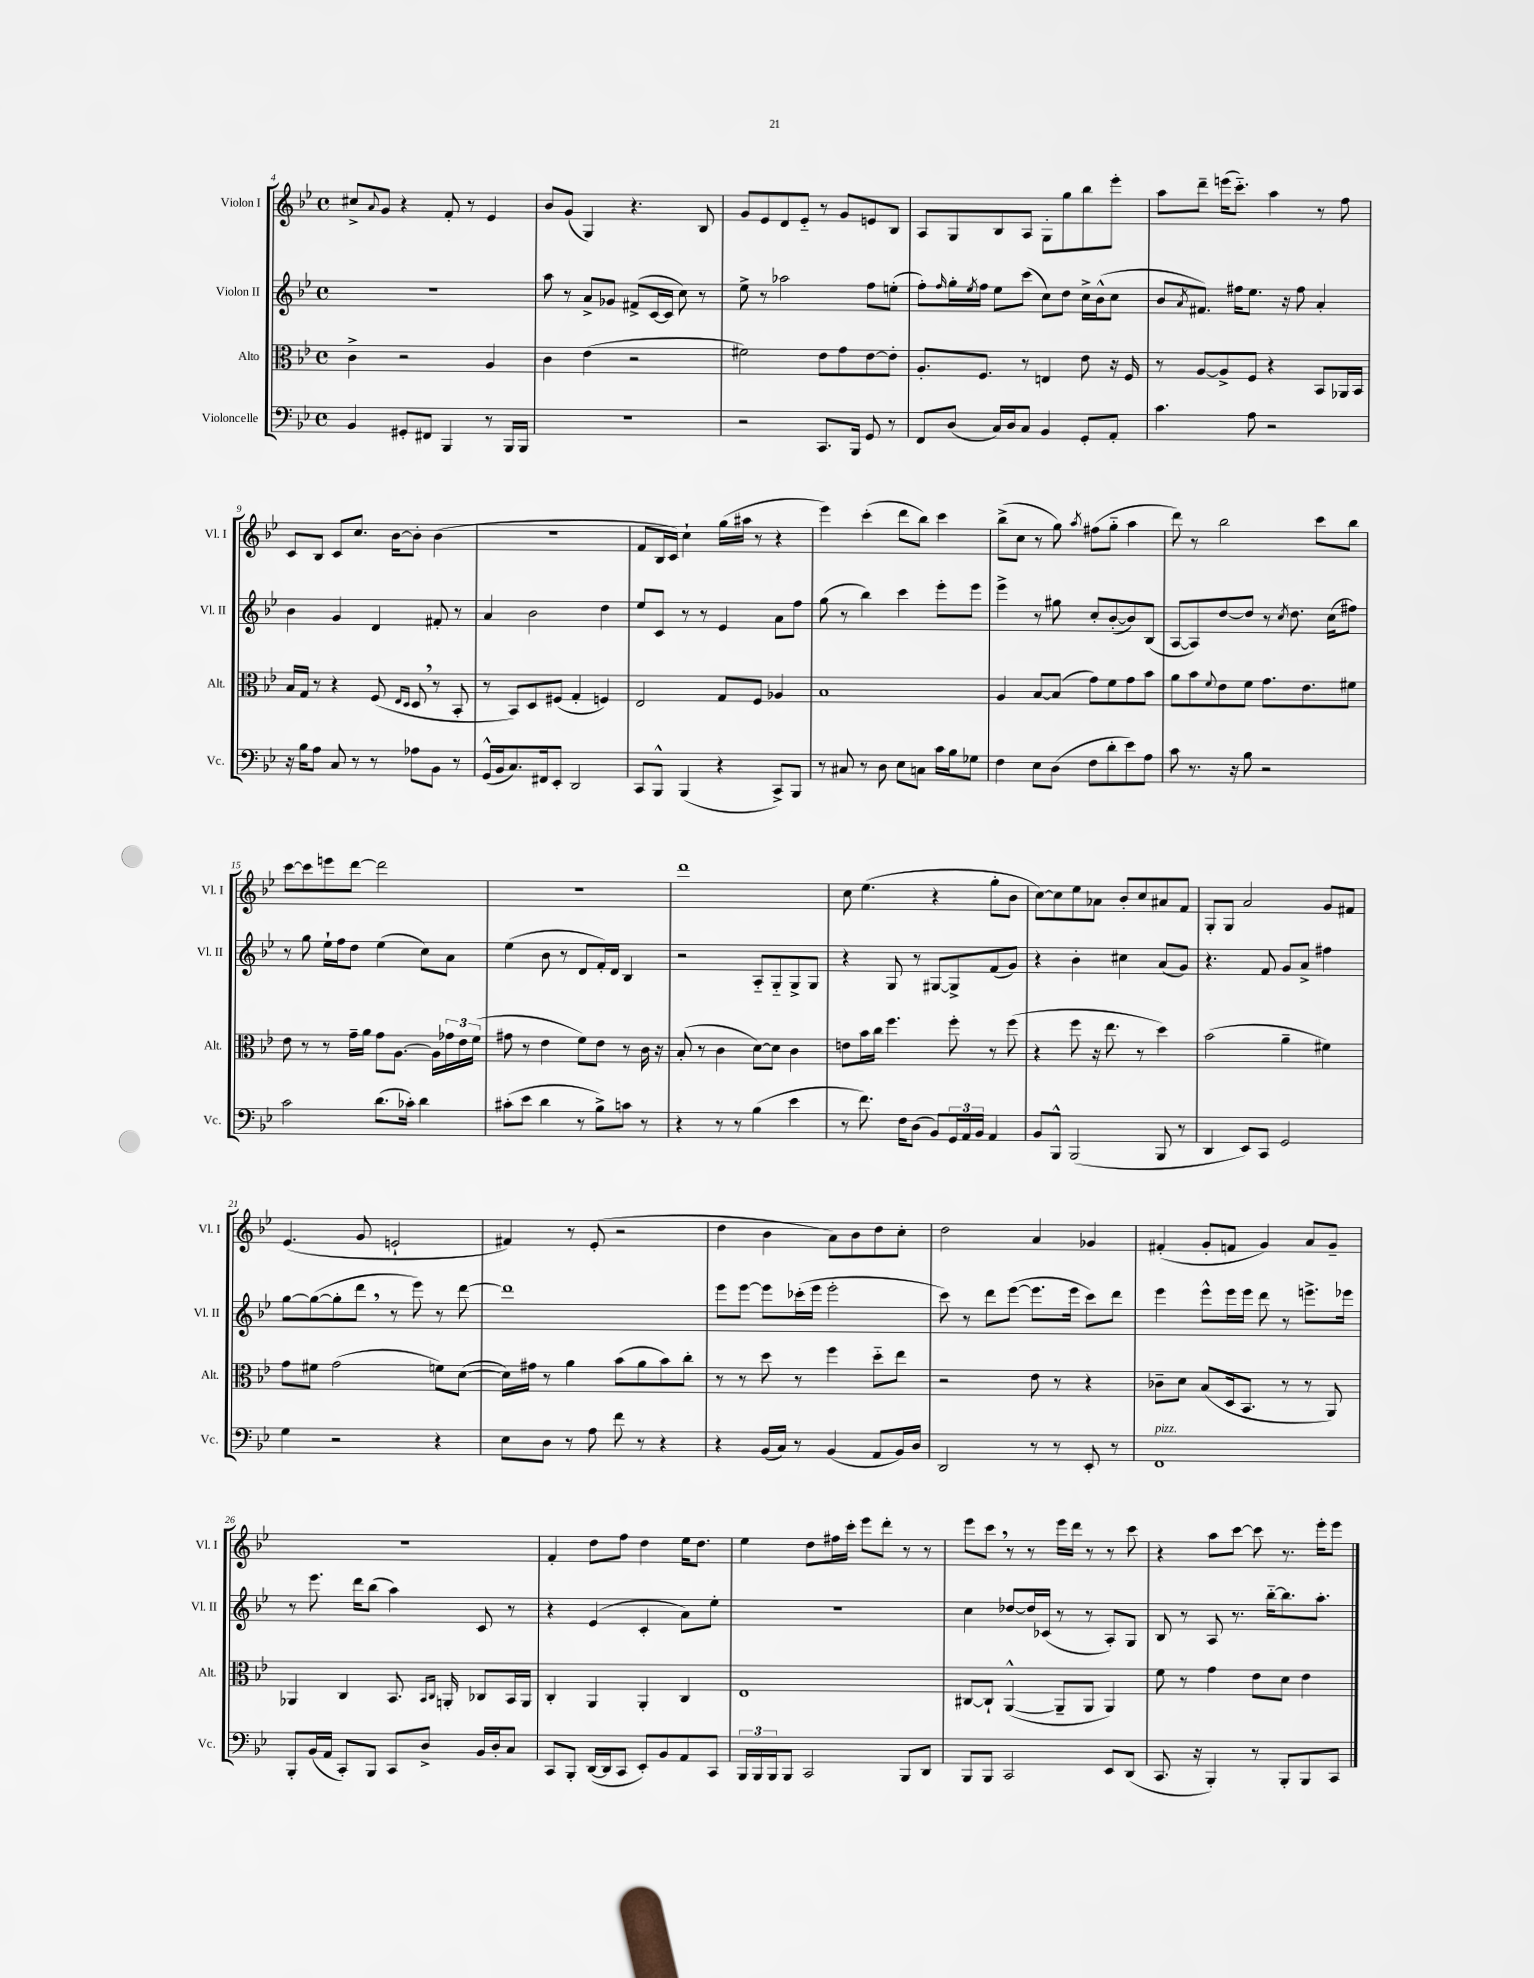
<<
\new StaffGroup <<
\new Staff = "s0" \with { instrumentName = "Violon I" shortInstrumentName = "Vl. I" } {
    \clef treble \key bes \major \defaultTimeSignature \time 4/4
    cis''8-> \appoggiatura { a'8 } g'8 r4 f'8-. r8 ees'4 |
    bes'8 g'8( g4) r4. bes8 |
    g'8 ees'8 d'8 ees'8-_ r8 g'8 e'8 bes8 |
    a8 g8 bes8 a8 g8-. g''8 bes''8 ees'''8-. |
    a''8 d'''8-- e'''16( c'''8.-_) a''4 r8 f''8 |
    c'8 bes8 c'8 c''8. bes'16~ bes'8-. bes'4( |
    R1 |
    f'8 bes16 c'16) c''4-! g''16( ais''16 r8 r4 |
    ees'''4) c'''4-.( d'''8 bes''8) c'''4 |
    bes''8->( c''8 r8 g''8) \acciaccatura { a''8 } fis''8( g''8-_ a''4 |
    d'''8) r8 bes''2 c'''8 bes''8 |
    c'''8~ c'''8 e'''8 d'''8~ d'''2 |
    R1 |
    d'''1 |
    c''8 ees''4.( r4 g''8-. bes'8 |
    c''8~) c''8 ees''8 aes'8 bes'8-. c''8 ais'8 f'8 |
    g8-. g8 a'2 g'8 fis'8 |
    ees'4.( g'8 e'2-! |
    fis'4) r8 ees'8-.( r2 |
    d''4 bes'4 a'8) bes'8 d''8 c''8-. |
    d''2 a'4 ges'4 |
    fis'4-.( g'8-. f'8 g'4) a'8 g'8-- |
    R1 |
    f'4-. d''8 f''8 d''4 ees''16 d''8. |
    ees''4 d''8 fis''16 c'''16-. ees'''8 d'''8-. r8 r8 |
    ees'''8 c'''8 \breathe r8 r8 ees'''16 d'''16 r8 r8 c'''8 |
    r4 a''8 c'''8~ c'''8 r8. ees'''16-. ees'''8 \bar "|." |
}
\new Staff = "s1" \with { instrumentName = "Violon II" shortInstrumentName = "Vl. II" } {
    \clef treble \key bes \major \defaultTimeSignature \time 4/4
    r1 |
    a''8 r8 a'8-> ges'8 fis'8->( c'16~ c'16 c''8) r8 |
    ees''8-> r8 aes''2 f''8 e''8-.( |
    f''8-.) \grace { f''16 } g''16-. \acciaccatura { ees''8 } f''16 ees''8 c'''8( c''8) d''8 c''16-> bes'16-^( c''8 |
    bes'8 \acciaccatura { a'8 } fis'8.) fis''16 ees''8. r16 fis''8 a'4-. |
    bes'4 g'4 d'4 fis'8-. r8 |
    a'4 bes'2 d''4 |
    ees''8 c'8 r8 r8 ees'4 a'8 f''8 |
    g''8( r8 bes''4) c'''4 ees'''8-. ees'''8 |
    ees'''4-> r8 gis''8 c''8-. bes'8~-.( bes'8) bes8( |
    a8~ a8) d''8~ d''8 r8 \acciaccatura { c''8 } d''8. c''16( fis''8) |
    r8 g''8 ees''16-! f''16 d''8 ees''4( c''8) a'8 |
    ees''4( bes'8 r8 d'8 f'16-.) d'16 bes4 |
    r2 a8-_ g8-_ g8-> g8 |
    r4 g8 r8 gis8~ gis8-> f'8( g'8) |
    r4 bes'4-. cis''4 a'8( g'8) |
    r4. f'8 g'8 a'8-> fis''4 |
    g''8~ g''8~( g''8-. d'''8 \breathe r8 ees'''8) r8 d'''8~ |
    d'''1 |
    ees'''8 ees'''8~ ees'''8 ces'''16-.( ees'''16 ees'''2-. |
    c'''8) r8 d'''8 ees'''8~( ees'''8. ees'''16 c'''8) d'''8 |
    ees'''4 ees'''8-^ ees'''16 ees'''16 d'''8 r8 e'''8.-> ees'''16 |
    r8 ees'''8. d'''16 bes''8( a''4) c'8 r8 |
    r4 ees'4( c'4-. a'8) ees''8-. |
    R1 |
    c''4 des''8~ des''16 ces'16( r8 r8 a8-.) g8 |
    bes8 r8 a8 r8. bes''16~-_ bes''8. a''8.-. \bar "|." |
}
\new Staff = "s2" \with { instrumentName = "Alto" shortInstrumentName = "Alt." } {
    \clef alto \key bes \major \defaultTimeSignature \time 4/4
    c'4-> r2 a4 |
    c'4 ees'4( r2 |
    fis'2) ees'8 g'8 ees'8~ ees'8-. |
    a8.-. f8. r8 e4 ees'8 r16 f16 |
    r8 a8~ a8-> f8 r4 bes,8 aes,16 bes,16 |
    bes16 g16 r8 r4 f8( \grace { ees16 d16 } d8 \breathe r8 bes,8-. |
    r8 bes,8) d8 fis8( g4-. f4) |
    ees2 g8 f8 aes4 |
    bes1 |
    a4 bes8~ bes8( g'8) f'8 g'8 bes'8 |
    a'8 bes'8 \appoggiatura { f'8 } ees'8 f'8 g'8. ees'8. fis'8 |
    ees'8 r8 r8 g'16-- a'16 g'8 a8.~ a16 \tuplet 3/2 { ges'16 ees'16 f'16( } |
    gis'8 r8 ees'4 f'8) ees'8 r8 c'16 r16 |
    bes8-.( r8 c'4 d'8~) d'8 c'4 |
    e'8 bes'16 c''16 f''4. f''8-. r8 f''8( |
    r4 f''8 r16 ees''8. r8 d''4) |
    bes'2( a'4-- fis'4) |
    g'8 fis'8 g'2( f'8) d'8~( |
    d'16) gis'16 r8 a'4 bes'8( a'8 bes'8) c''8-. |
    r8 r8 d''8 r8 f''4 d''8-_ ees''8 |
    r2 ees'8 r8 r4 |
    ces'8-- d'8 bes8( d16 bes,8. r8 r8 a,8) |
    aes,4 c4 bes,8. \grace { bes,16 c16 } a,16-. ces8 bes,16 a,16 |
    c4-. a,4 a,4-. c4 |
    ees1 |
    cis8~ cis8-! a,4~-^( a,8-- a,8 a,4) |
    f'8 r8 g'4 ees'8 d'8 ees'4 \bar "|." |
}
\new Staff = "s3" \with { instrumentName = "Violoncelle" shortInstrumentName = "Vc." } {
    \clef bass \key bes \major \defaultTimeSignature \time 4/4
    bes,4 gis,8-. fis,8 bes,,4 r8 bes,,16 bes,,16 |
    R1 |
    r2 c,8. bes,,16 g,8 r8 |
    f,8 d8( c16) d16 c8 bes,4 g,8-. a,8-. |
    c'4. a8 r2 |
    r16 bes16 a8 c8 r8 r8 aes8 bes,8 r8 |
    g,16-^( bes,16 c8.) fis,16 ees,8-. d,2 |
    c,8 bes,,8-^ bes,,4( r4 c,8->) bes,,8 |
    r8 cis8 r8 d8 ees8 c8 c'16 bes16 ges8 |
    f4 ees8 d8( f8 d'8-. ees'8) a8 |
    c'8 r8. r16 bes8 r2 |
    c'2 d'8.( ces'16-.) d'4 |
    cis'8-.( ees'8 d'4 r8 bes8->) c'8 r8 |
    r4 r8 r8 bes4( ees'4 |
    r8 f'8.) f16 d8( bes,8) \tuplet 3/2 { g,16 a,16 bes,16 } a,4 |
    bes,8 bes,,8-^ bes,,2( bes,,8 r8 |
    d,4 ees,8) c,8 g,2 |
    g4 r2 r4 |
    ees8 d8 r8 a8 f'8 r8 r4 |
    r4 bes,16( c16) r8 bes,4( a,8 bes,16) d16 |
    d,2 r8 r8 ees,8-. r8 |
    f,1^\markup { \italic "pizz." } |
    bes,,8-. bes,16( a,16 c,8-.) bes,,8 c,8 d8-> bes,16 d16-. c8 |
    c,8 bes,,8-. d,16~( d,16 c,8 ees,8-.) bes,8 a,8 c,8 |
    \tuplet 3/2 { bes,,16 bes,,16 bes,,16 } bes,,8 c,2 bes,,8 d,8 |
    bes,,8 bes,,8 c,2 ees,8 d,8( |
    c,8. r16 bes,,4-.) r8 bes,,8-. bes,,8 c,8 \bar "|." |
}
>>
>>
\layout { \context { \Score currentBarNumber = #4 } }
